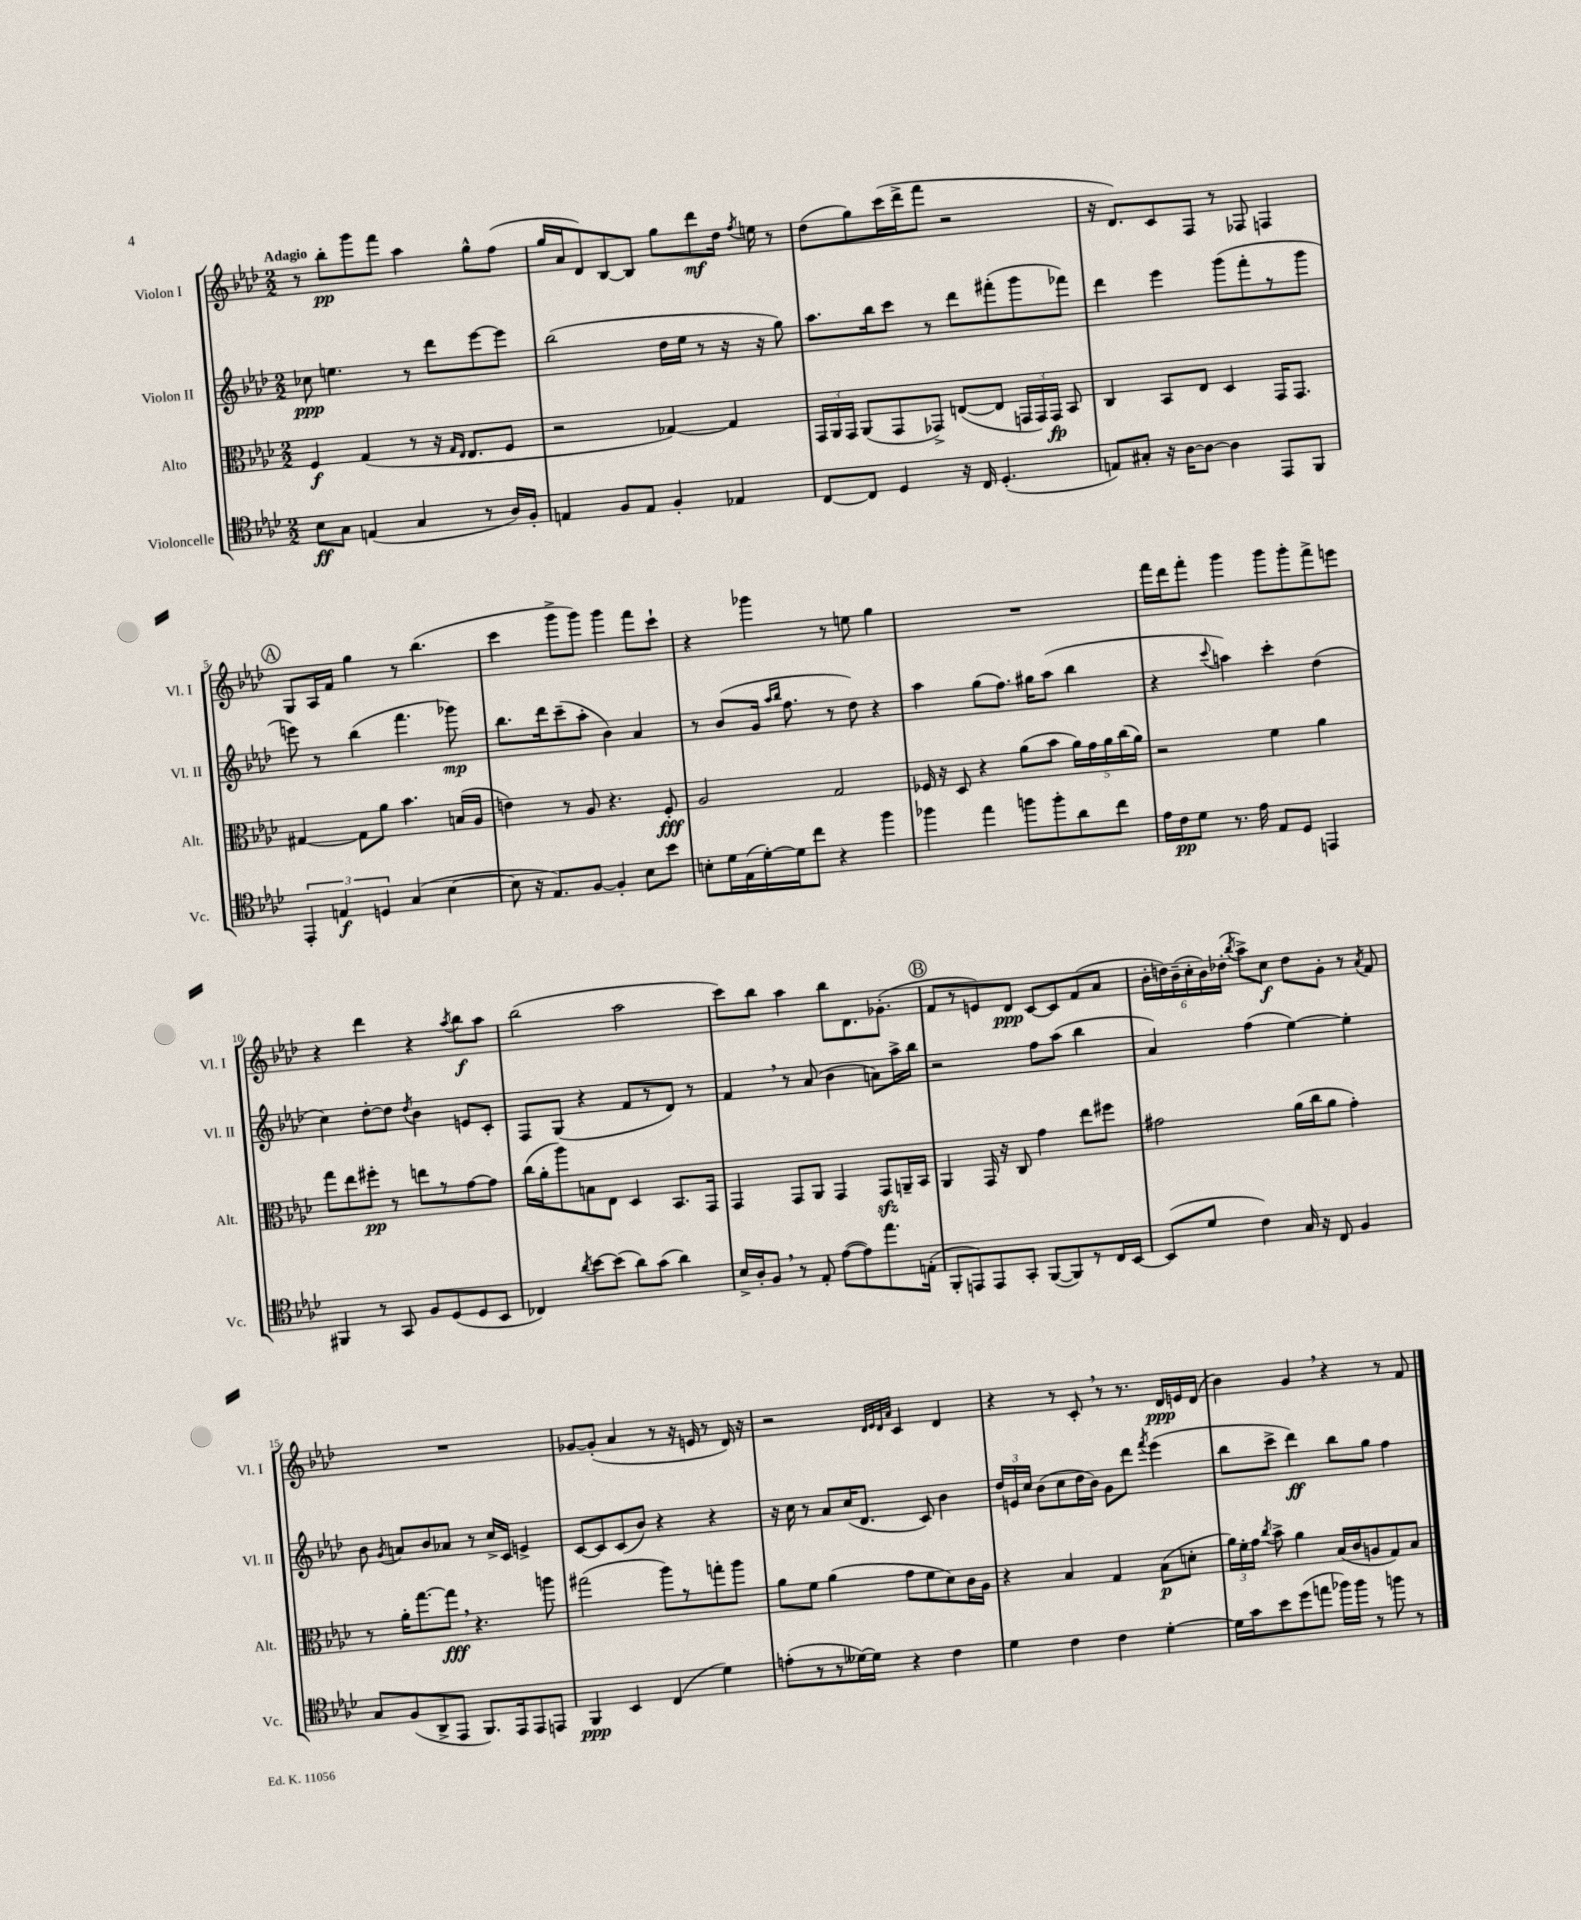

**kern	**dynam	**kern	**dynam	**kern	**dynam	**kern	**dynam
*part4	*part4	*part3	*part3	*part2	*part2	*part1	*part1
*staff4	*staff4	*staff3	*staff3	*staff2	*staff2	*staff1	*staff1
*I"Violoncelle	*	*I"Alto	*	*I"Violon II	*	*I"Violon I	*
*I'Vc.	*	*I'Alt.	*	*I'Vl. II	*	*I'Vl. I	*
*clefC4	*	*clefC3	*	*clefG2	*	*clefG2	*
*k[b-e-a-d-]	*	*k[b-e-a-d-]	*	*k[b-e-a-d-]	*	*k[b-e-a-d-]	*
*M2/2	*	*M2/2	*	*M2/2	*	*M2/2	*
=1	=1	=1	=1	=1	=1	=1	=1
!	!	!	!	!	!	!LO:TX:a:B:t=Adagio	!
8B-\L	ff	4F/	f	8cc-X\	ppp	8r	.
8G\J	.	.	.	4.een\	.	8bb-'\L	pp
(4En/	.	(4G/	.	.	.	8ggg\	.
.	.	.	.	.	.	8fff\J	.
4G/	.	8r	.	8r	.	4aa-\	.
.	.	16r	.	8ddd-\L	.	.	.
.	.	16qqG/LL	.	.	.	.	.
.	.	16qqE-/JJ	.	.	.	.	.
.	.	8.E-/L	.	.	.	.	.
8r	.	.	.	[8eee-\	.	8gg^^\L	.
16A-/LL)	.	8F/J	.	8eee-\J]	.	(8ff\J	.
16F'/JJ	.	.	.	.	.	.	.
=2	=2	=2	=2	=2	=2	=2	=2
4En/	.	2r	.	(2bb-\	.	16gg/LL	.
.	.	.	.	.	.	16a-/J	.
.	.	.	.	.	.	8d-/)	.
8F/L	.	.	.	.	.	[8B-/	.
8E/J	.	.	.	.	.	8B-/J]	.
4F'/	.	[4G-X/)	.	16dd-\LL	.	8gg\L	.
.	.	.	.	16ee-\JJ	.	.	.
.	.	.	.	8r	.	8ddd-\	mf
4E-X/	.	4G-/]	.	16r	.	16dd-\Jk	.
.	.	.	.	.	.	8qff/	.
.	.	.	.	16r	.	16een\	.
.	.	.	.	8gg\)	.	8r	.
=3	=3	=3	=3	=3	=3	=3	=3
[8C/L	.	24GG/LL	.	8.aa-\L	.	(8dd-\L	.
.	.	24AA-/	.	.	.	.	.
.	.	24GG/JJ	.	.	.	.	.
8C/J]	.	(8AA-/L	.	.	.	8gg\)	.
.	.	.	.	16bb-\k	.	.	.
4D-/	.	8GG/	.	8ccc\J	.	(16ccc\L	.
.	.	.	.	.	.	16ddd-^\J	.
.	.	8GG-X^/J)	.	8r	.	8fff\J	.
16r	.	([8En/L	.	8ddd-\L	.	2r	.
16C/	.	.	.	.	.	.	.
(4.D-'/	.	8E/J]	.	(8fff#X'\	.	.	.
.	.	24GGn/LL	.	8ggg\	.	.	.
.	.	24GG/)	.	.	.	.	.
.	.	24GG/JJ	fp	.	.	.	.
.	.	8BB-/	.	8fff-X\J)	.	.	.
=4	=4	=4	=4	=4	=4	=4	=4
8En/L)	.	4C/	.	4ddd-\	.	16r	.
.	.	.	.	.	.	8.d-/L)	.
8G#X'/J	.	.	.	.	.	.	.
16r	.	8BB-/L	.	4eee-\	.	8c/	.
[16A-\KL	.	.	.	.	.	.	.
8A-\J_	.	8E-/J	.	.	.	8F/J	.
4A-\]	.	4D-/	.	(8ggg\L	.	8r	.
.	.	.	.	8fff'\	.	8F-X/	.
8EE-/L	.	16GG/KL	.	8r	.	4Fn/	.
.	.	8.GG/J	.	.	.	.	.
8FF/J	.	.	.	8ggg\J	.	.	.
!!LO:LB:g=z
!!LO:REH:place=s1:t=A
=5	=5	=5	=5	=5	=5	=5	=5
6EE-'/	.	[4G#X/	.	8eeen\)	.	8G/L	.
.	.	.	.	8r	.	16A-/L	.
6En/	f	.	.	.	.	.	.
.	.	.	.	.	.	16f/JJ	.
.	.	8G#\L]	.	(4bb-\	.	4gg\	.
6Dn/	.	.	.	.	.	.	.
.	.	8a-\J	.	.	.	.	.
(4G/	.	4.b-\	.	4.fff\	.	8r	.
.	.	.	.	.	.	(4.bb-\	.
[4B-\	.	.	.	.	.	.	.
.	.	(16Bn/LL	.	8ggg-X\)	mp	.	.
.	.	16A-/JJ	.	.	.	.	.
=6	=6	=6	=6	=6	=6	=6	=6
8B-\]	.	4en\)	.	8.bb-\L	.	4ccc\	.
16r	.	.	.	.	.	.	.
8.E-/L)	.	.	.	16ddd-\k	.	.	.
.	.	8r	.	(8ccc~\	.	8ggg^\L	.
[8F/J	.	8A-/	.	8aa-'\J	.	8ggg\J)	.
4F'/]	.	4.r	.	4b-\)	.	4ggg\	.
8B-\L	.	.	.	4a-/	.	8fff\L	.
8b-\J	.	8F'/	fff	.	.	8ccc`\J	.
=7	=7	=7	=7	=7	=7	=7	=7
8Bn'\L	.	2A-/	.	8r	.	4r	.
16d-\L	.	.	.	(8b-/L	.	.	.
(16E-\	.	.	.	.	.	.	.
[16d-'\)	.	.	.	16g/Jk	.	4ggg-X\	.
.	.	.	.	16qqaa-/LL	.	.	.
.	.	.	.	16qqbb-/JJ	.	.	.
16d-\J]	.	.	.	8.ff\	.	.	.
8cc\J	.	.	.	.	.	.	.
4r	.	2G/	.	8r	.	8r	.
.	.	.	.	8dd-\)	.	8een\	.
4ff\	.	.	.	4r	.	4gg\	.
=8	=8	=8	=8	=8	=8	=8	=8
4ff-X\	.	16F-X/	.	4aa-\	.	1r	.
.	.	16r	.	.	.	.	.
.	.	8D-/	.	.	.	.	.
4ee-\	.	4r	.	(8gg\L	.	.	.
.	.	.	.	8.ff\J)	.	.	.
8ffn\L	.	(8a-\L	.	.	.	.	.
.	.	.	.	16gg#X\KL	.	.	.
8ff'\	.	8b-\J	.	(8aa-\J	.	.	.
8a-\	.	20a-\LL)	.	4bb-\	.	.	.
.	.	20g\	.	.	.	.	.
.	.	20a-\	.	.	.	.	.
8cc\J	.	.	.	.	.	.	.
.	.	(20cc\	.	.	.	.	.
.	.	20a-\JJ)	.	.	.	.	.
=9	=9	=9	=9	=9	=9	=9	=9
16e-\LL	.	2r	.	4r	.	16fff\LL	.
16c\J	pp	.	.	.	.	16ddd-\J	.
8d-\J	.	.	.	.	.	8fff'\J	.
.	.	.	.	8qqccc/	.	.	.
8.r	.	.	.	4aan\)	.	4ggg\	.
16e-\	.	.	.	.	.	.	.
8E-/L	.	4f\	.	4ccc'\	.	8ggg\L	.
8D-/J	.	.	.	.	.	8ggg'\	.
4EEn/	.	4a-\	.	(4dd-\	.	8fff^\	.
.	.	.	.	.	.	8eeen\J	.
!!LO:LB:g=z
=10	=10	=10	=10	=10	=10	=10	=10
4FF#X/	.	8gg\L	.	4cc\)	.	4r	.
.	.	8ee-\	.	.	.	.	.
8r	.	8ff#X'\J	pp	[8dd-'\L	.	4ddd-\	.
8GG/	.	8r	.	8dd-\J]	.	.	.
.	.	.	.	8qdd-/	.	.	.
8F/L	.	8een\L	.	4b-\	.	4r	.
(8D-/	.	8r	.	.	.	.	.
.	.	.	.	.	.	8qaa-/	.
8D-/	.	[8g\	.	8en/L	.	8bb-\L	f
8BB-/J	.	8g\J]	.	8c'/J	.	8aa-\J	.
=11	=11	=11	=11	=11	=11	=11	=11
4C-X/)	.	(16cc\LL	.	8F/L	.	(2bb-\	.
.	.	16a-'\J	.	.	.	.	.
.	.	8aa-\)	.	(8G/J	.	.	.
8qa-/	.	.	.	.	.	.	.
[8b-\L	.	8Bn\	.	4r	.	.	.
(8b-\J]	.	8E-\J	.	.	.	.	.
8a-\L)	.	4D-/	.	8f/L	.	2aa-\	.
(8g\J	.	.	.	8r	.	.	.
4a-\)	.	8.BB-/L	.	8d-/J)	.	.	.
.	.	.	.	8r	.	.	.
.	.	16GG/Jk	.	.	.	.	.
=12	=12	=12	=12	=12	=12	=12	=12
16B-^/LL	.	4GG/	.	4f,/	.	8ccc\L)	.
16A-'/J	.	.	.	.	.	.	.
8F,/J	.	.	.	.	.	8bb-\J	.
8r	.	8GG/L	.	8r	.	4aa-\	.
8E-'/	.	8AA-/J	.	(8a-/	.	.	.
([8e-\L	.	4GG/	.	4b-\	.	8bb-\L	.
8e-\])	.	.	.	.	.	8.d-\	.
8.ee-\	.	8GGzz/L	.	8an\L)	.	.	.
.	.	.	.	.	.	(8.g-X'\J	.
.	.	16AAn~/L	.	16aa-^\L	.	.	.
(16En'\Jk	.	16BB-/JJ	.	16bb-\JJ	.	.	.
!!LO:REH:place=s1:t=B
=13	=13	=13	=13	=13	=13	=13	=13
8FF'/L	.	4AA-/	.	2r	.	8f/L	.
8EEn/)	.	.	.	.	.	8r	.
8EE/	.	16GG/	.	.	.	8en/)	.
.	.	16r	.	.	.	.	.
8GG'/J	.	8C/	.	.	.	8d-/J	ppp
([8FF/L	.	4g\	.	8ff\L	.	[8c/L	.
8FF/])	.	.	.	(8aa-\J	.	8c/]	.
8r	.	8ee-\L	.	4bb-\	.	(8f/	.
16C/L	.	8ff#X\J	.	.	.	8a-/J	.
[16BB-/JJ	.	.	.	.	.	.	.
=14	=14	=14	=14	=14	=14	=14	=14
(8BB-/L]	.	2g#X\	.	4a-/)	.	24b-'\LL	.
.	.	.	.	.	.	24ddn\)	.
.	.	.	.	.	.	(24b-~\	.
8d-/J	.	.	.	.	.	24cc'\	.
.	.	.	.	.	.	24b-\)	.
.	.	.	.	.	.	(24dd-X'\JJ	.
.	.	.	.	.	.	8qbb-/	.
4c\)	.	.	.	(4ff\	.	8aa-^\L)	.
.	.	.	.	.	.	8cc\J	f
16G/	.	(16a-\LL	.	[4ee-\)	.	8dd-\L	.
16r	.	16cc\J	.	.	.	.	.
8C/	.	8a-\J	.	.	.	8g'\J	.
4F/	.	4g#'\)	.	4ee-'\]	.	8r	.
.	.	.	.	.	.	8qa-/	.
.	.	.	.	.	.	8f/	.
!!LO:LB:g=z
=15	=15	=15	=15	=15	=15	=15	=15
8G/L	.	8r	.	8b-\	.	1r	.
.	.	.	.	8qg/	.	.	.
(8F/	.	16a-'\KL	.	8an/L	.	.	.
.	.	[8.gg\	.	.	.	.	.
8AA-^/	.	.	.	8b-/	.	.	.
8EE-/J	.	8gg,\J]	fff	8a-X/J	.	.	.
8.FF/L)	.	4.r	.	8r	.	.	.
.	.	.	.	16cc^/LL	.	.	.
16EE-/k	.	.	.	16c/JJ	.	.	.
8EE-/	.	.	.	4en^/	.	.	.
8EEn/J	.	8aan\	.	.	.	.	.
=16	=16	=16	=16	=16	=16	=16	=16
4FF/	ppp	(2gg#X\	.	[8c/L	.	[8g-X/L	.
.	.	.	.	8c/]	.	(8g-'/J]	.
4BB-/	.	.	.	(8c/	.	4a-/	.
.	.	.	.	8b-/J)	.	.	.
(4C/	.	8aa-\L)	.	4r	.	8r	.
.	.	8r	.	.	.	16r	.
.	.	.	.	.	.	16en/	.
4d-\)	.	8ggn'\	.	4r	.	8r	.
.	.	8aa-\J	.	.	.	16d-/)	.
.	.	.	.	.	.	16r	.
=17	=17	=17	=17	=17	=17	=17	=17
(8en'\L	.	8a-\L	.	16r	.	2r	.
.	.	.	.	16cc\	.	.	.
8r	.	8f\J	.	8r	.	.	.
8r	.	(4a-\	.	8a-/L	.	.	.
[16d--X\L)	.	.	.	(16cc/K	.	.	.
16d--\JJ]	.	.	.	8.d-/J	.	.	.
.	.	.	.	.	.	32qqd-/LLL	.
.	.	.	.	.	.	32qqe-/	.
.	.	.	.	.	.	32qqd-/	.
.	.	.	.	.	.	32qqa-/JJJ	.
4r	.	8g\L	.	.	.	4c/	.
.	.	8f\	.	8c/)	.	.	.
4c\	.	8d-\)	.	4b-\	.	4d-/	.
.	.	16c\L	.	.	.	.	.
.	.	16A-\JJ	.	.	.	.	.
=18	=18	=18	=18	=18	=18	=18	=18
4d-\	.	4r	.	24dd-/LL	.	4r	.
.	.	.	.	24en/	.	.	.
.	.	.	.	24cc/JJ	.	.	.
.	.	.	.	(8b-\L	.	.	.
4c\	.	4B-/	.	8cc\	.	8r	.
.	.	.	.	16dd-\L	.	8c',/	.
.	.	.	.	16b-\JJ)	.	.	.
4c\	.	4G/	.	8g\L	.	8r	.
.	.	.	.	8ddd-\J	.	8.r	.
.	.	.	.	8qfff/	.	.	.
[4d-'\	.	(8B-\L	p	(4eee-\	.	.	.
.	.	.	.	.	.	16d-/LL	ppp
.	.	8dn'\J	.	.	.	16en/	.
.	.	.	.	.	.	(16d-/JJ	.
=19	=19	=19	=19	=19	=19	=19	=19
16d-\LL]	.	24a-\LL)	.	8bb-\L	.	4b-\)	.
.	.	24f'\	.	.	.	.	.
16g\J	.	.	.	.	.	.	.
.	.	24g\JJ	.	.	.	.	.
.	.	8qcc/	.	.	.	.	.
8b-\	.	8b-^\	.	8ccc^\J	.	.	.
(8dd-\	.	4a-\	.	4ddd-\)	ff	4g,/	.
8een\J	.	.	.	.	.	.	.
16ff-X\LL)	.	(16B-/LL	.	8bb-\L	.	4r	.
16ff-\JJ	.	16c/J	.	.	.	.	.
8r	.	8An/	.	8gg\J	.	.	.
8ffn\	.	8G/)	.	4ff\	.	8r	.
8r	.	8B-/J	.	.	.	8f/	.
==	==	==	==	==	==	==	==
*-	*-	*-	*-	*-	*-	*-	*-
